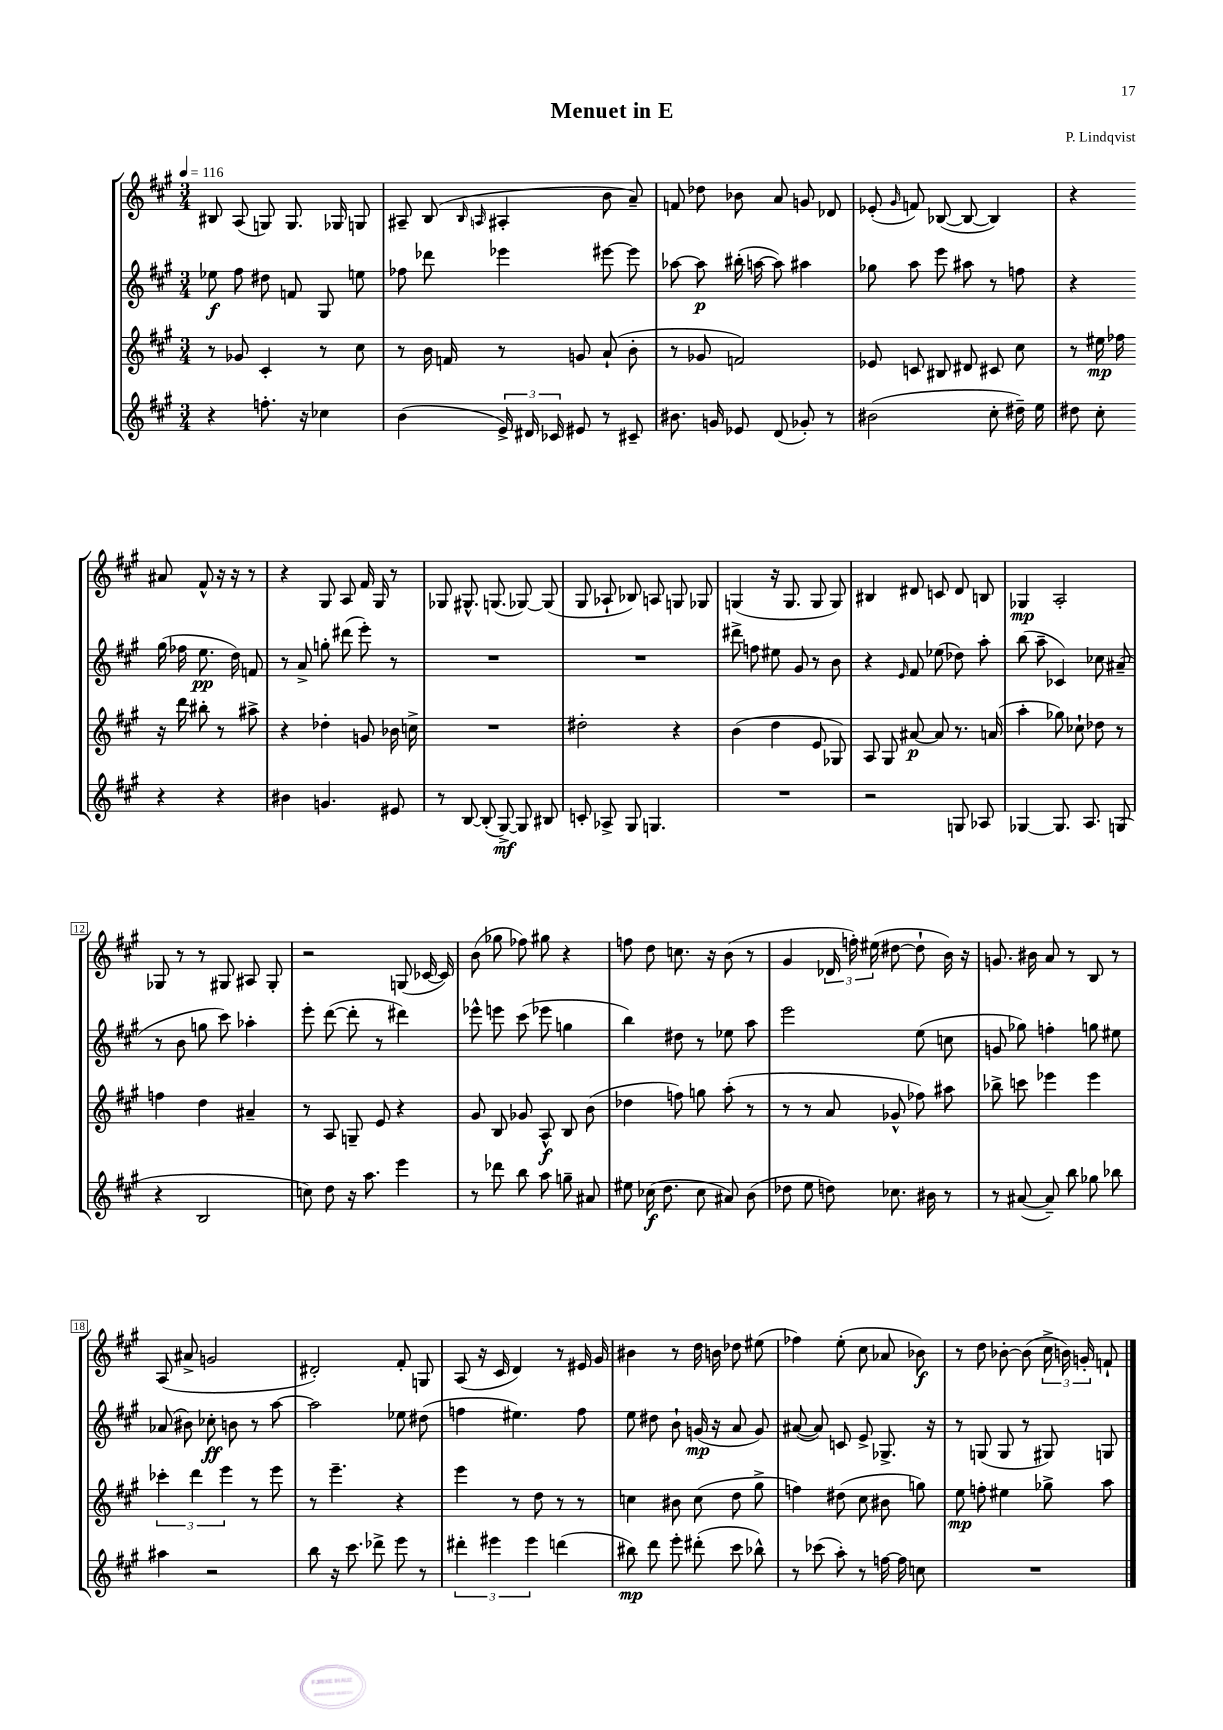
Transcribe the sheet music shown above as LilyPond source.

\header { title = "Menuet in E" composer = "P. Lindqvist" }
<<
\new StaffGroup <<
\new Staff = "s0" {
    \clef treble \key a \major \numericTimeSignature \time 3/4 \tempo 4 = 116
    \autoBeamOff bis8 a8( g8) g8. ges16 g8 |
    ais8-- b8( \grace { b16 a16 } ais4-. b'8 a'8--) |
    f'8 des''8 bes'8 a'8 g'8 des'8 |
    ees'8-.( \grace { gis'16 } f'8) bes8~( bes8~ bes4) |
    r4 ais'8 fis'8-^ r16 r16 r8 |
    r4 gis8 a8 fis'16 gis16 r8 |
    ges8 gis8.-^ g8.( ges8~) ges8( |
    gis8 aes8-! bes8) a8 g8 ges8 |
    g4( r16 g8. g8 g8) |
    bis4 dis'8 c'8 dis'8 b8 |
    ges4\mp a2-. |
    ges8 r8 r8 gis8 ais8 gis8-. |
    r2 g8( ces'16~ ces'16) |
    b'8( ges''8 fes''8) gis''8 r4 |
    f''8 d''8 c''8. r16 b'8( r8 |
    gis'4 \tuplet 3/2 { des'16 f''16-.) eis''16( } dis''8~ dis''8-! b'16) r16 |
    g'8. bis'16 a'8 r8 b8 r8 |
    a8( ais'8-> g'2 |
    dis'2-.) fis'8-. g8 |
    a8( r16 cis'16 d'4) r8 eis'16 gis'16 |
    bis'4 r8 d''16 b'16 des''8 eis''8( |
    fes''4) e''8-.( cis''8 aes'8 bes'8\f) |
    r8 d''8 bes'8~-. bes'8( \tuplet 3/2 { cis''16-> b'16) g'16-. } f'8-! \bar "|." |
}
\new Staff = "s1" {
    \clef treble \key a \major \numericTimeSignature \time 3/4
    \autoBeamOff ees''8\f fis''8 dis''8 f'8 gis8 e''8 |
    fes''8 des'''8 ees'''4 eis'''8~ eis'''8 |
    aes''8~ aes''8\p bis''16-.( a''16~ a''8) ais''4 |
    ges''8 a''8 e'''8 ais''8 r8 f''8 |
    r4 gis''16( fes''16 e''8.\pp d''16) f'8 |
    r8 a'8-> g''8-. dis'''8( e'''8-.) r8 |
    R2. |
    R2. |
    dis'''8-> f''8 eis''8 gis'8 r8 b'8 |
    r4 \grace { e'16 } fis'8 ees''8( des''8) a''8-. |
    b''8( a''8-- ces'4) ces''8 ais'8--( |
    r8 b'8 g''8 cis'''8) aes''4-. |
    e'''8-. d'''8~( d'''8-. r8 dis'''4) |
    ees'''8-^ e'''8 cis'''8( ees'''8 g''4 |
    b''4) dis''8 r8 ees''8 a''8 |
    e'''2 e''8( c''8 |
    g'8 ges''8) f''4-. g''8 eis''8 |
    aes'8( bis'8) ces''8-.\ff b'8 r8 a''8~ |
    a''2 ees''8 dis''8( |
    f''4 eis''4.) f''8 |
    e''8 dis''8 b'8-! g'16\mp( r16 a'8 g'8) |
    ais'8~( ais'8) c'8 e'8-> ges8.-> r16 |
    r8 g8( g8 r8 gis8) g8 \bar "|." |
}
\new Staff = "s2" {
    \clef treble \key a \major \numericTimeSignature \time 3/4
    \autoBeamOff r8 ges'8 cis'4-. r8 cis''8 |
    r8 b'16 f'16 r8 g'8 a'8-!( b'8-. |
    r8 ges'8 f'2) |
    ees'8 c'8 bis8 dis'8 cis'8 cis''8 |
    r8 eis''16\mp fes''16 r16 d'''16 bis''8-. r8 ais''8-> |
    r4 des''4-. g'8 bes'16 c''16-> |
    R2. |
    dis''2-. r4 |
    b'4( d''4 e'8 ges8) |
    a8 gis8 ais'8~\p ais'8 r8. a'16( |
    a''4-. ges''8) ces''8-! des''8 r8 |
    f''4 d''4 ais'4-- |
    r8 a8 g8-- e'8 r4 |
    gis'8 b8 ges'8 a8-^\f b8 b'8( |
    des''4 f''8) g''8 a''8-.( r8 |
    r8 r8 a'8 ges'8-^ fes''8) ais''8 |
    bes''8-> c'''8 ees'''4 ees'''4 |
    \tuplet 3/2 { ces'''4-. d'''4 e'''4 } r8 e'''8 |
    r8 e'''4.-- r4 |
    e'''4 r8 d''8 r8 r8 |
    c''4 bis'8 c''8( d''8 gis''8-> |
    f''4) dis''8( cis''8 bis'8 g''8) |
    e''8\mp f''8-. eis''4 ges''8-> a''8 \bar "|." |
}
\new Staff = "s3" {
    \clef treble \key a \major \numericTimeSignature \time 3/4
    \autoBeamOff r4 f''8.-. r16 ces''4 |
    b'4( \tuplet 3/2 { e'16->) dis'16 ces'16 } eis'8 r8 cis'8-- |
    bis'8. g'16 ees'8 d'8( ges'8-.) r8 |
    bis'2( cis''8-. dis''16--) e''16 |
    dis''8 cis''8-. r4 r4 |
    bis'4 g'4. eis'8 |
    r8 b8~ b8-.( gis8~->\mf) gis8 bis8 |
    c'8-. aes8-> gis8 g4. |
    R2. |
    r2 g8 aes8 |
    ges4~ ges8. a8. g8( |
    r4 b2 |
    c''8) d''8 r16 a''8. e'''4 |
    r8 des'''8 b''8 a''8 g''8-- ais'8 |
    eis''8 ces''16\f( d''8. ces''8 ais'8) b'8( |
    des''8 e''8 d''8) ces''8. bis'16 r8 |
    r8 ais'8~( ais'8--) b''8 ges''8 bes''8 |
    ais''4 r2 |
    b''8 r16 cis'''8. des'''8-> e'''8 r8 |
    \tuplet 3/2 { dis'''4-. eis'''4 eis'''4 } d'''4( |
    bis''8\mp) d'''8 e'''8-. dis'''8-.( cis'''8 bes''8-^) |
    r8 ces'''8( a''8-.) r8 f''16~ f''16 c''8 |
    R2. \bar "|." |
}
>>
>>
\layout { \context { \Score \override BarNumber.stencil = #(make-stencil-boxer 0.1 0.3 ly:text-interface::print) } }
